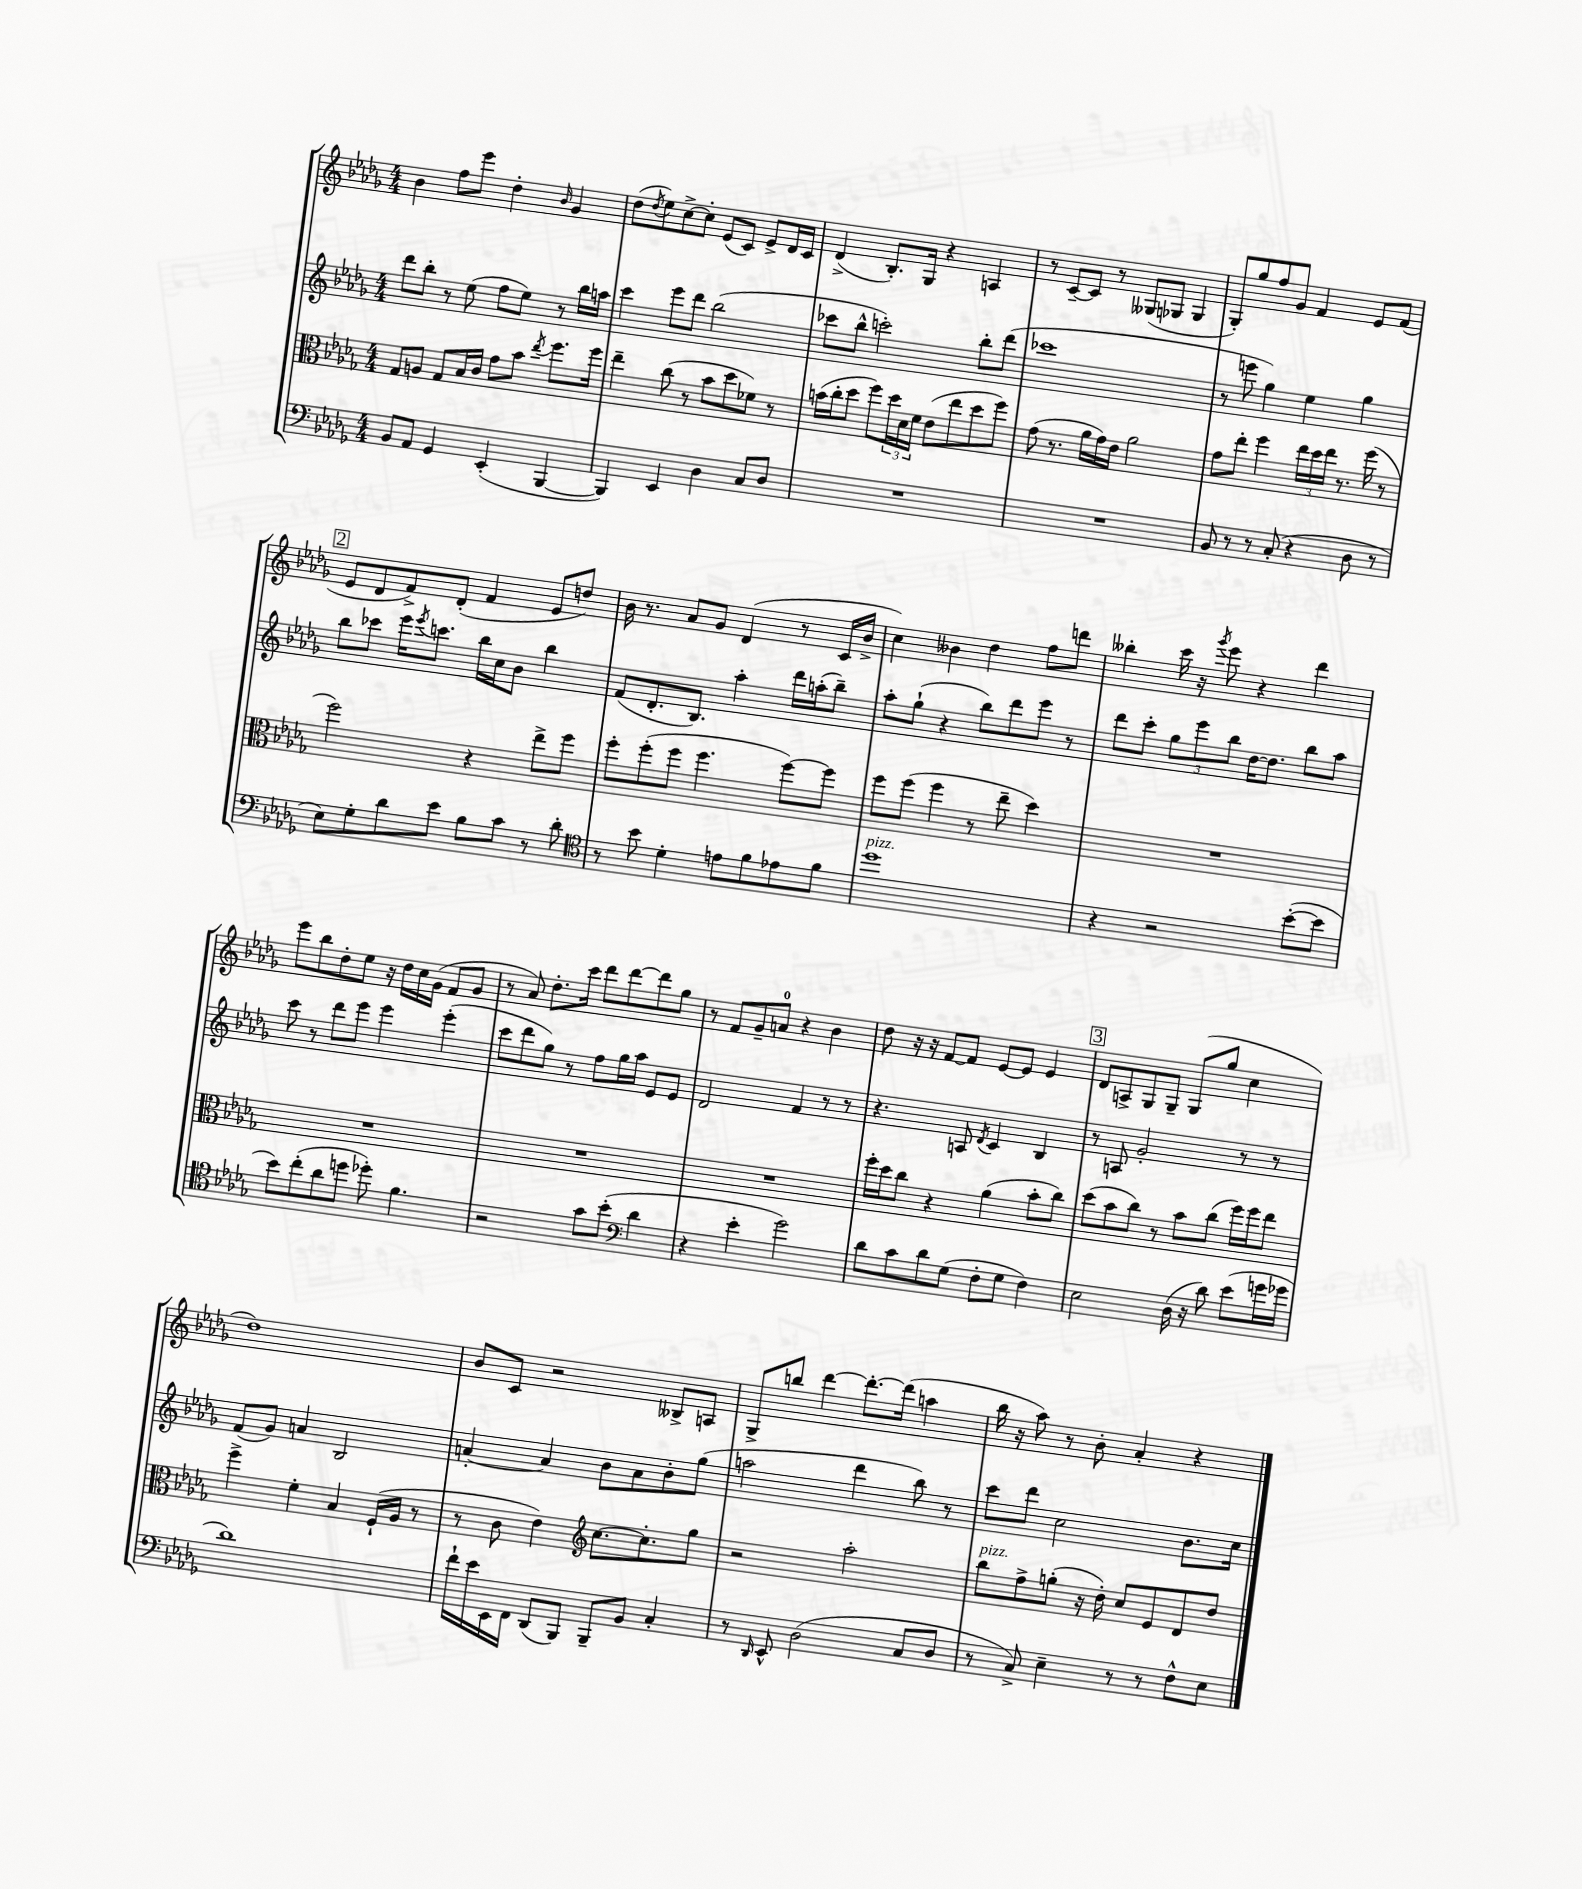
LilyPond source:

<<
\new StaffGroup <<
\new Staff = "s0" {
    \clef treble \key des \major \numericTimeSignature \time 4/4
    bes'4 f''8 ees'''8 des''4-. \grace { bes'16 } ges'4 |
    des''8( \acciaccatura { des''8 } ees''8) c''8~-> c''8-. ees'8( c'8) ees'8-> des'16 c'16 |
    des'4->( bes8.-.) ges16 r4 a4 |
    r8 c'8~-- c'8 r8 geses8( ges8 ges4 |
    ges8-.) ges''8 f''8 ges'8 f'4 ees'8 f'8( |
    \mark \markup { \box "2" } ees'8 des'8 f'8->) des'8-.( f'4 ees'8 d''8) |
    bes'16 r8. aes'8 ges'8 des'4( r8 c'16 bes'16-> |
    c''4) beses'4 des''4 f''8 d'''8 |
    beses''4-. c'''16 r16 \acciaccatura { ges'''8 } ees'''8 r4 des'''4 |
    ees'''8 bes''8 des''8-. ees''8 r16 des''16 c''16 ges'16( f'8 ges'8 |
    r8 aes'8) des''8.-. c'''16 des'''8 des'''8~ des'''8 ges''8 |
    r8 f'8 ges'8-- a'8-0 r4 bes'4 |
    des''8 r16 r16 f'8~ f'8 ees'8~ ees'8 ees'4 |
    \mark \markup { \box "3" } des'8 a8-> ges8 ges8-- ges8( ges''8 c''4 |
    des''1) |
    bes'8 c'8 r2 beses8-> a8 |
    ges8-> b''8 des'''4~ des'''8.~-. des'''16( a''4 |
    bes''16 r16 aes''8) r8 bes'8-. aes'4-. r4 \bar "|." |
}
\new Staff = "s1" {
    \clef treble \key des \major \numericTimeSignature \time 4/4
    des'''8 bes''8-. r8 ees''8( f''8 ees''8) r8 bes''16 a''16 |
    c'''4 ees'''8 des'''8 bes''2( |
    ces'''8 bes''8-^ c'''2-.) bes''8-. des'''8( |
    ces'''1 |
    r8 e'''8 ges''4) ees''4 ges''4 |
    \mark \markup { \box "2" } bes''8 ces'''8 ees'''16 \acciaccatura { ees'''8 } c'''8. bes''16 c''16 bes'8 bes''4 |
    f'8( des'8.-. bes8.) aes''4-. des'''16 a''16-.( bes''8--) |
    aes''8-. ges''8-!( r4 bes''8) des'''8 ees'''8 r8 |
    des'''8 c'''8-. \tuplet 3/2 { ges''8 ees'''8 bes''8 } des''16~ des''8. bes''8 aes''8 |
    c'''8 r8 des'''8 ees'''8 ees'''4 ees'''4-.( |
    c'''8 des'''8 ges''8) r8 f''8 ges''16 aes''16 ees'8 ees'8 |
    des'2 f'4 r8 r8 |
    r4. a8 \acciaccatura { des'8 } c'4 bes4 |
    \mark \markup { \box "3" } r8 a8 ges'2-. r8 r8 |
    f'8( ges'8) a'4 bes2 |
    a'4~-. a'4 bes'8 a'8 bes'8-. ges''8( |
    a''2 des'''4 bes''8) r8 |
    c'''8 des'''8 c''2 bes'8. c''16 \bar "|." |
}
\new Staff = "s2" {
    \clef alto \key des \major \numericTimeSignature \time 4/4
    ges8 a8 ges8 bes16 c'16 ges'8 bes'8 \acciaccatura { ees''8 } f''8. f''16 |
    ees''4-- c''8( r8 bes'8 des''8 fes'8) r8 |
    b'16( c''16-. des''8 f''8) \tuplet 3/2 { des''16 des'16 f'16 } ees'8( ees''8 des''8 f''8) |
    ges'8( r8. aes'16 ges'16) ees'16 aes'2 |
    ges'8 ees''8-. f''4 \tuplet 3/2 { ees''16 des''16 ees''16 } r8. f''16( r8 |
    \mark \markup { \box "2" } f''2) r4 ees''8-> f''8 |
    f''8-. f''8-.( f''8 f''4. f''8~) f''8 |
    f''8 f''8( f''4 r8 ees''8-- des''4) |
    R1 |
    R1 |
    R1 |
    R1 |
    f''16-. des''16 c''8 r4 aes'4( bes'8-. c''8) |
    \mark \markup { \box "3" } des''8( bes'8 c''8) r8 bes'8 c''8( f''16) f''16 ees''8 |
    f''4-> f'4-. bes4 f16-!( aes16 r8 |
    r8 c'8 ees'4) \clef treble c''8.~ c''8.-. ges''8 |
    r2 aes''2-. |
    bes''8^\markup { \italic "pizz." } f''8-> g''8-.( r16 des''16-.) c''8 ees'8 des'8 des''8 \bar "|." |
}
\new Staff = "s3" {
    \clef bass \key des \major \numericTimeSignature \time 4/4
    bes,8 aes,8 ges,4 ees,4-.( bes,,4~ |
    bes,,4) ees,4 des4 c8 des8 |
    R1 |
    R1 |
    bes,8 r8 r8 c8-.( r4 des8 r8 |
    \mark \markup { \box "2" } ees8) ges8-. des'8 ees'8 bes8 c'8 r8 des'8-. |
    \clef tenor r8 bes'8 des'4-. e'8 f'8 ees'8 f'8 |
    des''1^\markup { \italic "pizz." } |
    r4 r2 bes'8~-.( bes'8 |
    bes'8) c''8-.( aes'8 d''8 des''8-.) f'4. |
    r2 ges'8 bes'8-.( \clef bass des'4 |
    r4 ees'4-. ges'2) |
    des'8 c'8 des'8 ges8( f8-. ges8 f4) |
    \mark \markup { \box "3" } ees2 des16( r16 des'8) ees'8( g'16 ges'16 |
    des'1) |
    f'16-! ees'16 ees,16 f,16 des,8( bes,,8) bes,,8-- bes,8 c4-. |
    r8 \grace { des,16 } ees,8-^ des2( c8 des8 |
    r8 c8->) ees4-- r8 r8 f8-^ ees8 \bar "|." |
}
>>
>>
\layout { \context { \Score \remove "Bar_number_engraver" } }
